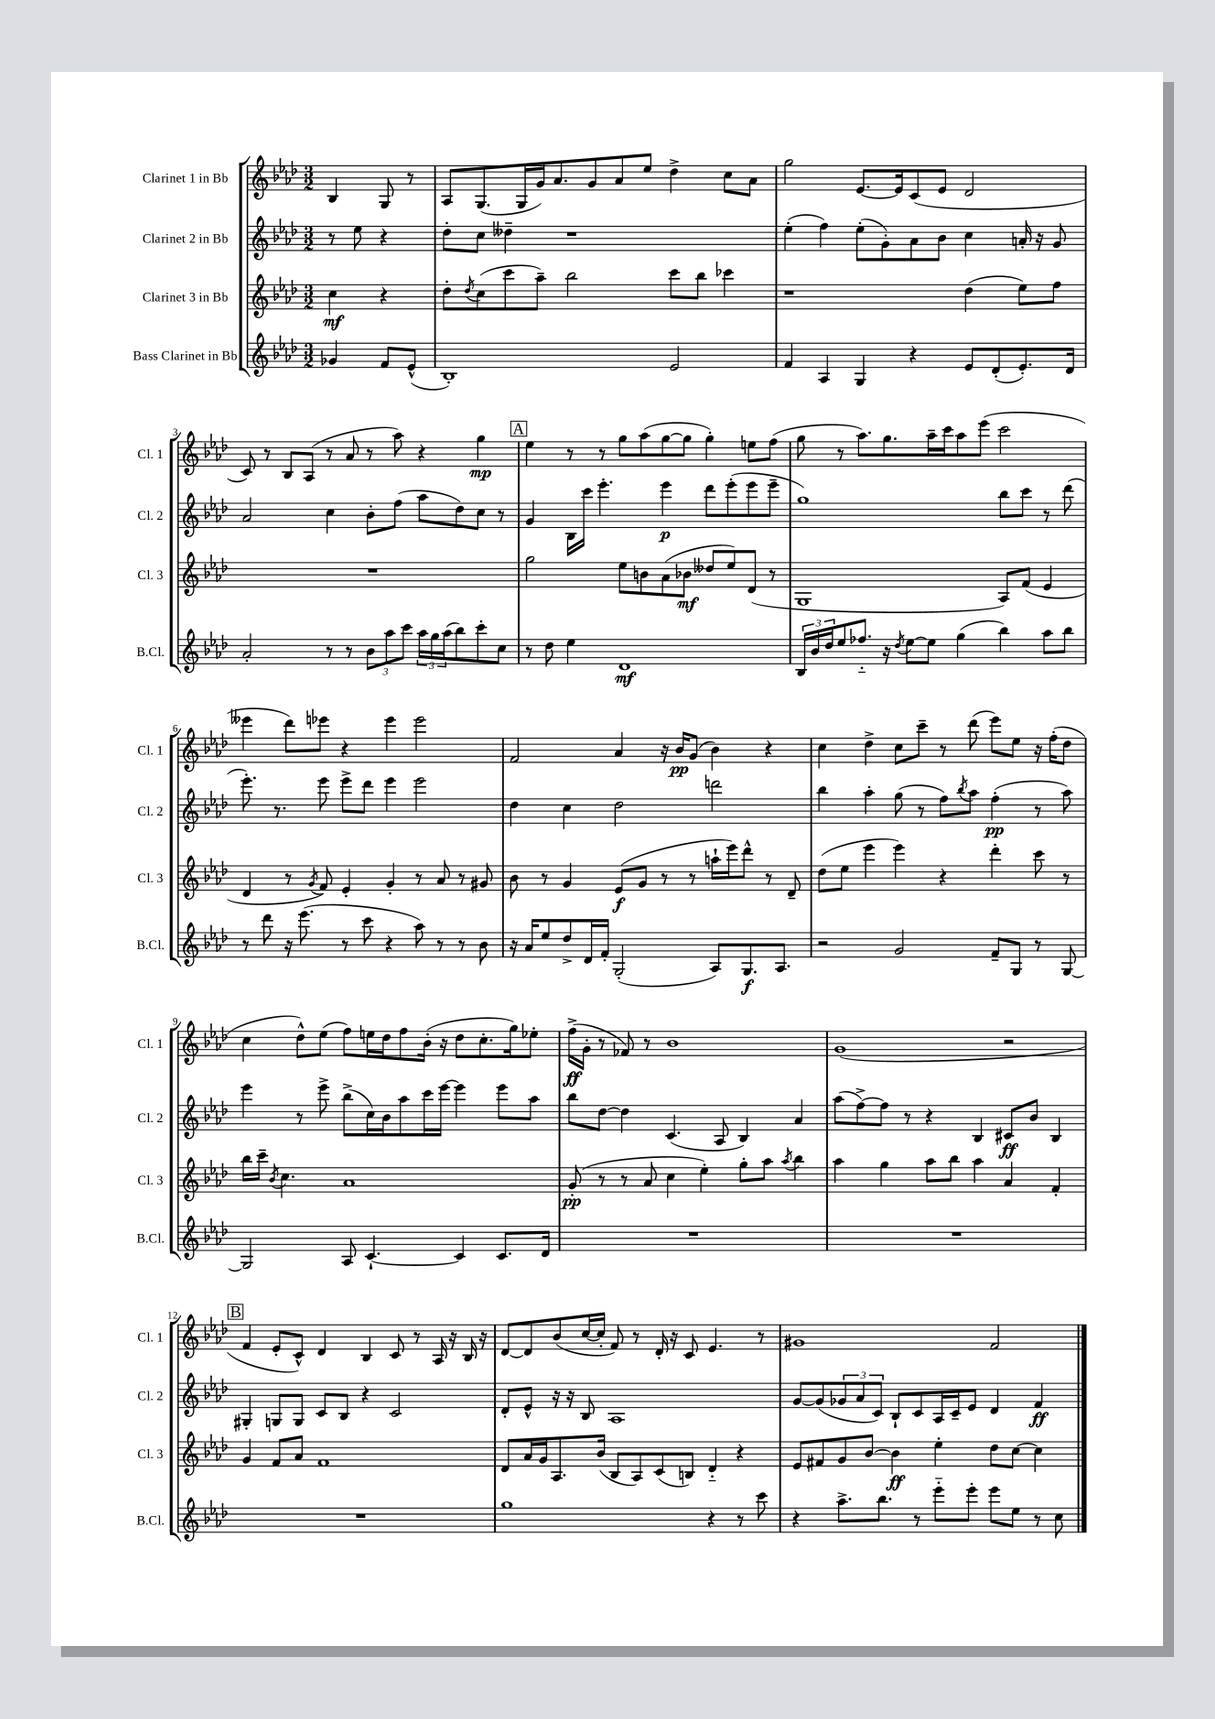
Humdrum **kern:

**kern	**dynam	**kern	**dynam	**kern	**dynam	**kern	**dynam
*part4	*part4	*part3	*part3	*part2	*part2	*part1	*part1
*staff4	*staff4	*staff3	*staff3	*staff2	*staff2	*staff1	*staff1
*I"Bass Clarinet in Bb	*	*I"Clarinet 3 in Bb	*	*I"Clarinet 2 in Bb	*	*I"Clarinet 1 in Bb	*
*I'B.Cl.	*	*I'Cl. 3	*	*I'Cl. 2	*	*I'Cl. 1	*
*clefG2	*	*clefG2	*	*clefG2	*	*clefG2	*
*k[b-e-a-d-]	*	*k[b-e-a-d-]	*	*k[b-e-a-d-]	*	*k[b-e-a-d-]	*
*M3/2	*	*M3/2	*	*M3/2	*	*M3/2	*
=	=	=	=	=	=	=	=
4g-X/	.	4cc\	mf	8r	.	4B-/	.
.	.	.	.	8ee-\	.	.	.
8f/L	.	4r	.	4r	.	8G/	.
(8e-^^/J	.	.	.	.	.	8r	.
=1	=1	=1	=1	=1	=1	=1	=1
1B-')	.	8dd-'\L	.	8dd-'\L	.	8A-/L	.
.	.	8qdd-/	.	.	.	.	.
.	.	(8cc\	.	8cc\J	.	(8.G/	.
.	.	8ccc\	.	4dd--X~\	.	.	.
.	.	.	.	.	.	16G/L	.
.	.	8aa-~\J)	.	.	.	16g/J)	.
.	.	.	.	.	.	8.a-/	.
.	.	2bb-\	.	1r	.	.	.
.	.	.	.	.	.	8g/	.
.	.	.	.	.	.	8a-/	.
.	.	.	.	.	.	8ee-/J	.
2e-/	.	8ccc\L	.	.	.	4dd-^\	.
.	.	8bb-\J	.	.	.	.	.
.	.	4ccc-X\	.	.	.	8cc\L	.
.	.	.	.	.	.	8a-\J	.
=2	=2	=2	=2	=2	=2	=2	=2
4f/	.	1r	.	(4ee-'\	.	2gg\	.
4A-/	.	.	.	4ff\)	.	.	.
4G/	.	.	.	(8ee-'\L	.	[8.e-/L	.
.	.	.	.	8g'\)	.	.	.
.	.	.	.	.	.	16e-/k]	.
4r	.	.	.	8a-\	.	(8c/	.
.	.	.	.	8b-\J	.	8e-/J	.
8e-/L	.	(4dd-\	.	4cc\	.	2d-/	.
(8d-'/	.	.	.	.	.	.	.
8.e-'/)	.	8ee-\L)	.	16an'/	.	.	.
.	.	.	.	16r	.	.	.
.	.	8ff\J	.	8g/	.	.	.
16d-/Jk	.	.	.	.	.	.	.
!!LO:LB:g=z
=3	=3	=3	=3	=3	=3	=3	=3
2a-'/	.	1.r	.	2a-/	.	8c/)	.
.	.	.	.	.	.	8r	.
.	.	.	.	.	.	8B-/L	.
.	.	.	.	.	.	(8A-/J	.
8r	.	.	.	4cc\	.	8r	.
8r	.	.	.	.	.	8a-/	.
12b-\L	.	.	.	8b-'\L	.	8r	.
12aa-\	.	.	.	.	.	.	.
.	.	.	.	(8ff\J	.	8aa-\)	.
12ccc\J	.	.	.	.	.	.	.
24aa-\LL	.	.	.	8aa-\L	.	4r	.
24gg\	.	.	.	.	.	.	.
(24aa-\J	.	.	.	.	.	.	.
8bb-\)	.	.	.	8dd-\)	.	.	.
8ccc'\	.	.	.	8cc\J	.	4gg\	mp
8cc\J	.	.	.	8r	.	.	.
!!LO:REH:place=s1:t=A
=4	=4	=4	=4	=4	=4	=4	=4
8r	.	2gg\	.	4g/	.	4ee-\	.
8dd-\	.	.	.	.	.	.	.
4ee-\	.	.	.	16B-\LL	.	8r	.
.	.	.	.	16ccc\JJ	.	.	.
.	.	.	.	4.eee-'\	.	8r	.
1d-	mf	8ee-\L	.	.	.	8gg\L	.
.	.	8bn\	.	.	.	(8aa-\	.
.	.	(8a-\	.	4eee-\	p	[8gg\	.
.	.	8b-X\J	mf	.	.	8gg\J]	.
.	.	8dd--X/L	.	8ddd-\L	.	4gg'\)	.
.	.	8ee-/)	.	(8eee-'\	.	.	.
.	.	(8d-/J	.	8eee-\	.	8een\L	.
.	.	8r	.	8eee-~\J	.	(8ff\J	.
=5	=5	=5	=5	=5	=5	=5	=5
24B-/LL	.	1G	.	1gg)	.	8gg\	.
24b-/	.	.	.	.	.	.	.
24dd-/J	.	.	.	.	.	.	.
8ee-/	.	.	.	.	.	8r	.
8.ff-X/J	.	.	.	.	.	8.aa-\L)	.
16r	.	.	.	.	.	8.gg\	.
8qdd-/	.	.	.	.	.	.	.
[8ee-\L	.	.	.	.	.	.	.
8ee-\J]	.	.	.	.	.	16aa-~\L	.
.	.	.	.	.	.	16ccc\J	.
(4gg\	.	.	.	.	.	8aa-\	.
.	.	.	.	.	.	(8eee-\J	.
4bb-\)	.	8A-/L)	.	8bb-\L	.	2ccc\	.
.	.	(8f/J	.	8ccc\J	.	.	.
8aa-\L	.	4e-/	.	8r	.	.	.
8bb-\J	.	.	.	(8ddd-\	.	.	.
!!LO:LB:g=z
=6	=6	=6	=6	=6	=6	=6	=6
8r	.	4d-/	.	8.eee-'\)	.	4eee--X\	.
8ddd-\	.	.	.	.	.	.	.
.	.	.	.	8.r	.	.	.
16r	.	8r	.	.	.	8ddd-\L)	.
(8.eee-\	.	.	.	.	.	.	.
.	.	8qg/	.	.	.	.	.
.	.	8f/)	.	8eee-\	.	8eee-X\J	.
8r	.	4e-'/	.	8eee-^\L	.	4r	.
8ccc\	.	.	.	8ddd-\J	.	.	.
4r	.	4g'/	.	4eee-\	.	4eee-\	.
8aa-\)	.	8r	.	2eee-\	.	2eee-\	.
8r	.	8a-/	.	.	.	.	.
8r	.	8r	.	.	.	.	.
8b-\	.	8g#X/	.	.	.	.	.
=7	=7	=7	=7	=7	=7	=7	=7
16r	.	8b-\	.	4dd-\	.	2f/	.
16a-/KL	.	.	.	.	.	.	.
8ee-/	.	8r	.	.	.	.	.
8dd-^/	.	4g/	.	4cc\	.	.	.
16d-/L	.	.	.	.	.	.	.
16f'/JJ	.	.	.	.	.	.	.
(2G'/	.	(8e-/L	f	2dd-\	.	4a-/	.
.	.	8g/J	.	.	.	.	.
.	.	8r	.	.	.	16r	.
.	.	.	.	.	.	16b-/KL	pp
.	.	8r	.	.	.	(8g/J	.
8A-/L)	.	16aan`\LL	.	2dddn\	.	4b-\)	.
.	.	16eee-\J)	.	.	.	.	.
8.G/	f	8ddd-^^\J	.	.	.	.	.
.	.	8r	.	.	.	4r	.
8.A-/J	.	.	.	.	.	.	.
.	.	8d-~/	.	.	.	.	.
=8	=8	=8	=8	=8	=8	=8	=8
2r	.	(8dd-\L	.	4bb-\	.	4cc\	.
.	.	8ee-\J	.	.	.	.	.
.	.	4eee-\	.	4aa-'\	.	4dd-^\	.
2g/	.	4eee-\)	.	(8gg\	.	8cc\L	.
.	.	.	.	8r	.	8ccc~\J	.
.	.	4r	.	8ff\L)	.	8r	.
.	.	.	.	8qbb-/	.	.	.
.	.	.	.	8aa-\J	.	(8ddd-\	.
8f~/L	.	4ddd-'\	.	(4ff'\	pp	8eee-\L)	.
8G/J	.	.	.	.	.	8ee-\J	.
8r	.	8ccc\	.	8r	.	16r	.
.	.	.	.	.	.	(16ff'\KL	.
[8G/	.	8r	.	8aa-\)	.	8dd-\J	.
!!LO:LB:g=z
=9	=9	=9	=9	=9	=9	=9	=9
2G/]	.	16bb-\LL	.	4eee-\	.	4cc\	.
.	.	16ccc~\JJ	.	.	.	.	.
.	.	8qb-/	.	.	.	.	.
.	.	4.cc\	.	.	.	.	.
.	.	.	.	8r	.	8dd-^^\L)	.
.	.	.	.	8eee-^\	.	(8ee-\J	.
8A-/	.	1a-	.	(8bb-^\L	.	8ff\L)	.
[4.c`/	.	.	.	16cc\L)	.	16een\L	.
.	.	.	.	16b-\J	.	16dd-\J	.
.	.	.	.	8aa-\	.	8ff\	.
.	.	.	.	16ccc\L	.	(16b-'\Jk	.
.	.	.	.	[16eee-\JJ	.	16r	.
4c/]	.	.	.	4eee-\]	.	8dd-\L	.
.	.	.	.	.	.	8.cc'\	.
8.c/L	.	.	.	8eee-\L	.	.	.
.	.	.	.	.	.	16gg\k)	.
.	.	.	.	8aa-\J	.	8ee-X'\J	.
16d-/Jk	.	.	.	.	.	.	.
=10	=10	=10	=10	=10	=10	=10	=10
1.r	.	(8g'/	pp	8bb-\L	.	(16ff^\LL	ff
.	.	.	.	.	.	16g'\JJ	.
.	.	8r	.	[8dd-\J	.	8r	.
.	.	8r	.	4dd-\]	.	8f-X/)	.
.	.	8a-/	.	.	.	8r	.
.	.	4cc\	.	(4.c/	.	1b-	.
.	.	4ee-'\)	.	.	.	.	.
.	.	.	.	8A-/	.	.	.
.	.	8gg'\L	.	4B-/)	.	.	.
.	.	8aa-\J	.	.	.	.	.
.	.	8qaa-/	.	.	.	.	.
.	.	4bb-\	.	4a-/	.	.	.
=11	=11	=11	=11	=11	=11	=11	=11
1.r	.	4aa-\	.	(8aa-\L	.	(1g	.
.	.	.	.	[8ff^\)	.	.	.
.	.	4gg\	.	8ff\J]	.	.	.
.	.	.	.	8r	.	.	.
.	.	8aa-\L	.	4r	.	.	.
.	.	8bb-\J	.	.	.	.	.
.	.	4aa-\	.	4B-/	.	.	.
.	.	4a-/	.	8c#X/L	ff	2r	.
.	.	.	.	8b-/J	.	.	.
.	.	4f'/	.	4B-/	.	.	.
!!LO:LB:g=z
!!LO:REH:place=s1:t=B
=12	=12	=12	=12	=12	=12	=12	=12
1.r	.	4g/	.	4G#X'/	.	4f/	.
.	.	8f/L	.	8Gn/L	.	8e-'/L	.
.	.	8a-/J	.	8G/J	.	8c^^/J)	.
.	.	1f	.	8c/L	.	4d-/	.
.	.	.	.	8B-/J	.	.	.
.	.	.	.	4r	.	4B-/	.
.	.	.	.	2c/	.	8c/	.
.	.	.	.	.	.	8r	.
.	.	.	.	.	.	16A-/	.
.	.	.	.	.	.	16r	.
.	.	.	.	.	.	16B-/	.
.	.	.	.	.	.	16r	.
=13	=13	=13	=13	=13	=13	=13	=13
1gg	.	8d-/L	.	8d-'/L	.	[8d-/L	.
.	.	16a-/L	.	8e-^^/J	.	8d-/]	.
.	.	16g/J	.	.	.	.	.
.	.	8.A-/	.	16r	.	(8b-/	.
.	.	.	.	16r	.	.	.
.	.	.	.	8B-/	.	[16cc/L	.
.	.	(16b-/Jk	.	.	.	16cc'/JJ]	.
.	.	8B-/L	.	1A-	.	8f/)	.
.	.	8A-/)	.	.	.	8r	.
.	.	(8c/	.	.	.	16d-'/	.
.	.	.	.	.	.	16r	.
.	.	8Bn/J)	.	.	.	8c/	.
4r	.	4d-/	.	.	.	4.e-/	.
8r	.	4r	.	.	.	.	.
8ccc\	.	.	.	.	.	8r	.
=14	=14	=14	=14	=14	=14	=14	=14
4r	.	8e-/L	.	[8g/L	.	1g#X	.
.	.	8f#X/	.	(8g/]	.	.	.
8.aa-^\L	.	8g/	.	12g-X/	.	.	.
.	.	.	.	12a-/	.	.	.
.	.	[8b-/J	.	.	.	.	.
.	.	.	.	12c/J)	.	.	.
8.bb-\J	.	.	.	.	.	.	.
.	.	4b-\]	ff	8B-`/L	.	.	.
8r	.	.	.	8c/	.	.	.
8eee-\L	.	4ee-'\	.	16A-/L	.	.	.
.	.	.	.	16c~/J	.	.	.
8eee-'\J	.	.	.	8e-/J	.	.	.
8eee-\L	.	8dd-\L	.	4d-/	.	2f/	.
8ee-\J	.	[8cc\J	.	.	.	.	.
8r	.	4cc\]	.	4f/	ff	.	.
8cc\	.	.	.	.	.	.	.
==	==	==	==	==	==	==	==
*-	*-	*-	*-	*-	*-	*-	*-
